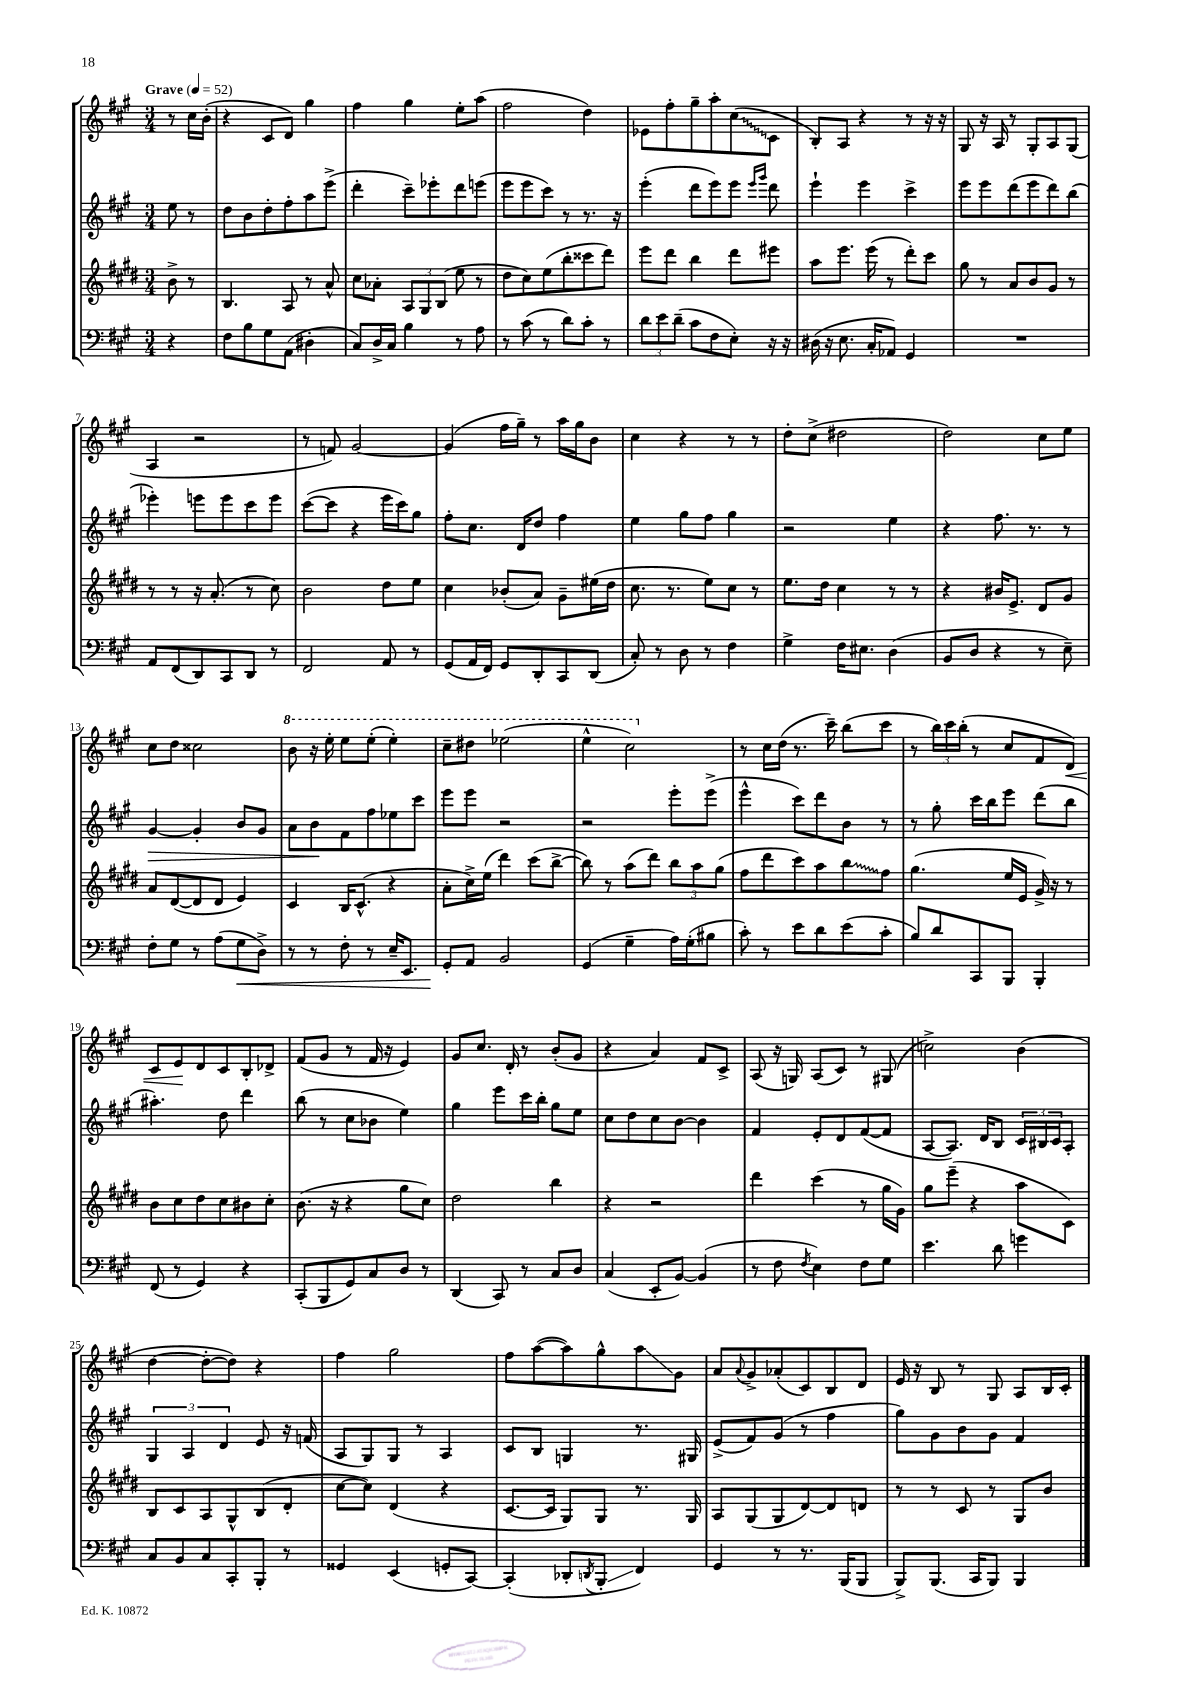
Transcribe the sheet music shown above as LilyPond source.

<<
\new StaffGroup <<
\new Staff = "s0" {
    \clef treble \key a \major \numericTimeSignature \time 3/4 \partial 4 \tempo "Grave" 4 = 52
    r8 cis''16 b'16-.( |
    r4 cis'8 d'8) gis''4 |
    fis''4 gis''4 e''8-. a''8( |
    fis''2 d''4) |
    ees'8 fis''8-. gis''8-- a''8-. \once \override Glissando.style = #'zigzag cis''8\glissando( cis'8 |
    b8-.) a8 r4 r8 r16 r16 |
    gis8 r16 a16 r8 gis8-. a8 gis8( |
    a4 r2 |
    r8 f'8) gis'2~ |
    gis'4( fis''16 gis''16--) r8 a''16 gis''16 b'8 |
    cis''4 r4 r8 r8 |
    d''8-. cis''8->( dis''2 |
    d''2) cis''8 e''8 |
    cis''8 d''8 cisis''2 |
    \ottava #1 b''8 r16 e'''16-. e'''8 e'''8-.( e'''4-.) |
    cis'''8-- dis'''8 ees'''2( |
    e'''4-^ cis'''2) \ottava #0 |
    r8 cis''16 d''16( r8. cis'''16--) b''8( cis'''8 |
    r8 \tuplet 3/2 { b''16) cis'''16 b''16-.( } r8 cis''8 fis'8 d'8\<) |
    cis'8 e'8\! d'8 cis'8 b8-. des'8-> |
    fis'8( gis'8 r8 fis'16 r16 e'4) |
    gis'8 cis''8. d'16-. r8 b'8-.( gis'8 |
    r4 a'4) fis'8 cis'8-> |
    a8( r16 g16) a8( cis'8) r8 gis8( |
    c''2->) b'4( |
    d''4~ d''8~-. d''8) r4 |
    fis''4 gis''2 |
    fis''8 a''8~( a''8) gis''8-^ a''8\glissando gis'8 |
    a'8 \appoggiatura { a'8 } gis'8-> aes'8-.( cis'8) b8 d'8 |
    e'16 r16 b8 r8 gis8 a8 b16 cis'16-. \bar "|." |
}
\new Staff = "s1" {
    \clef treble \key a \major \numericTimeSignature \time 3/4 \partial 4
    e''8 r8 |
    d''8 b'8 d''8-. fis''8-. a''8 e'''8->( |
    d'''4-. cis'''8--) ees'''8-. d'''8 e'''8( |
    e'''8 e'''8 cis'''8) r8 r8. r16 |
    e'''4-.( d'''8 e'''8) e'''8 \grace { e'''16 gis'''16 } d'''8 |
    e'''4-! e'''4 cis'''4-> |
    e'''8 e'''8 d'''8( e'''8 d'''8) b''8( |
    ees'''4-.) e'''8 e'''8 cis'''8 e'''8 |
    cis'''8~( cis'''8 r4 e'''16 cis'''16) gis''8 |
    fis''8-. cis''8. d'16 d''8 fis''4 |
    e''4 gis''8 fis''8 gis''4 |
    r2 e''4 |
    r4 fis''8. r8. r8 |
    gis'4~\> gis'4-. b'8 gis'8 |
    a'8 b'8\! fis'8 fis''8 ees''8 cis'''8 |
    e'''8 e'''8 r2 |
    r2 e'''8-. e'''8->( |
    e'''4-^ cis'''8) d'''8 b'8 r8 |
    r8 gis''8-. cis'''16 b''16 e'''8 d'''8( b''8 |
    ais''4.-.) d''8 d'''4 |
    b''8( r8 cis''8 bes'8 e''4) |
    gis''4 e'''8 cis'''16 b''16-. gis''8 e''8 |
    cis''8 d''8 cis''8 b'8~ b'4 |
    fis'4 e'8-. d'8 fis'8~( fis'8 |
    a8~ a8.) d'16 b8 \tuplet 3/2 { cis'16 bis16 cis'16 } a8-. |
    \tuplet 3/2 { gis4 a4 d'4 } e'8 r16 f'16( |
    a8 gis8) gis8 r8 a4 |
    cis'8 b8 g4 r8. gis16 |
    e'8->( fis'8) gis'8( r8 fis''4 |
    gis''8) gis'8 b'8 gis'8 fis'4 \bar "|." |
}
\new Staff = "s2" {
    \clef treble \key e \major \numericTimeSignature \time 3/4 \partial 4
    b'8-> r8 |
    b4. a8 r8 a'8-^ |
    cis''8 aes'8-. \tuplet 3/2 { a8 gis8 b8( } e''8 r8 |
    dis''8 cis''8) e''8( b''8-. cisis'''8 dis'''8) |
    e'''8 dis'''8 b''4 dis'''8 eis'''8 |
    a''8 e'''8. e'''16( r8 dis'''8-.) cis'''8 |
    gis''8 r8 a'8 b'8 gis'8 r8 |
    r8 r8 r16 a'8.-.( r8 cis''8) |
    b'2 dis''8 e''8 |
    cis''4 bes'8-.( a'8) gis'8-- eis''16( dis''16 |
    cis''8. r8. e''8) cis''8 r8 |
    e''8. dis''16 cis''4 r8 r8 |
    r4 bis'16 e'8.-> dis'8 gis'8 |
    a'8 dis'8~( dis'8 dis'8 e'4) |
    cis'4 b16 cis'8.-^( r4 |
    a'8-. cis''16->) e''16( dis'''4) cis'''8( b''8~-> |
    b''8) r8 a''8( dis'''8) \tuplet 3/2 { b''8 a''8 gis''8( } |
    fis''8 dis'''8 cis'''8) a''8 \once \override Glissando.style = #'zigzag b''8\glissando fis''8 |
    gis''4.( e''16 e'16 gis'16->) r16 r8 |
    b'8 cis''8 dis''8 cis''8 bis'8 cis''8-. |
    b'8.( r16 r4 gis''8 cis''8) |
    dis''2 b''4 |
    r4 r2 |
    dis'''4 cis'''4( r8 gis''16 gis'16) |
    gis''8 e'''8--( r4 a''8 cis'8) |
    b8 cis'8 a8 gis8-^ b8( dis'8-. |
    cis''8~ cis''8) dis'4( r4 |
    cis'8.~ cis'16 gis8) gis8 r8. gis16 |
    a8 gis8( gis8 dis'8~) dis'8 d'8 |
    r8 r8 cis'8 r8 gis8 b'8 \bar "|." |
}
\new Staff = "s3" {
    \clef bass \key a \major \numericTimeSignature \time 3/4 \partial 4
    r4 |
    fis8 b8 gis8 a,8( dis4-. |
    cis8) d16-> cis16 b4 r8 a8 |
    r8 cis'8( r8 d'8) cis'8-. r8 |
    \tuplet 3/2 { d'8 e'8 d'8--( } cis'8 fis8 e8-.) r16 r16 |
    dis16( r16 e8. cis16-. aes,8) gis,4 |
    R2. |
    a,8 fis,8( d,8) cis,8 d,8 r8 |
    fis,2 a,8 r8 |
    gis,8( a,16 fis,16) gis,8 d,8-. cis,8 d,8( |
    cis8-.) r8 d8 r8 fis4 |
    gis4-> fis16 eis8. d4( |
    b,8 d8 r4 r8 e8--) |
    fis8-. gis8 r8 a8( gis8\< d8->) |
    r8 r8 fis8-. r8 e16-- e,8. |
    gis,8-.\! a,8 b,2 |
    gis,4( gis4-- a16) gis16-.( bis8 |
    cis'8-.) r8 e'8 d'8 e'8( cis'8-. |
    b8) d'8 cis,8 b,,8 b,,4-. |
    fis,8( r8 gis,4) r4 |
    cis,8-.( b,,8 gis,8) cis8 d8 r8 |
    d,4( cis,8) r8 cis8 d8 |
    cis4( e,8-. b,8~) b,4( |
    r8 fis8 \acciaccatura { fis8 } e4) fis8 gis8 |
    e'4. d'8 g'4 |
    cis8 b,8 cis8 cis,8-. b,,8-. r8 |
    gisis,4 e,4( g,8-. cis,8~) |
    cis,4-.( des,8-. \acciaccatura { d,8 } b,,8-.\glissando fis,4) |
    gis,4 r8 r8. b,,16( b,,8 |
    b,,8->) b,,8.( cis,16 b,,8) b,,4 \bar "|." |
}
>>
>>
